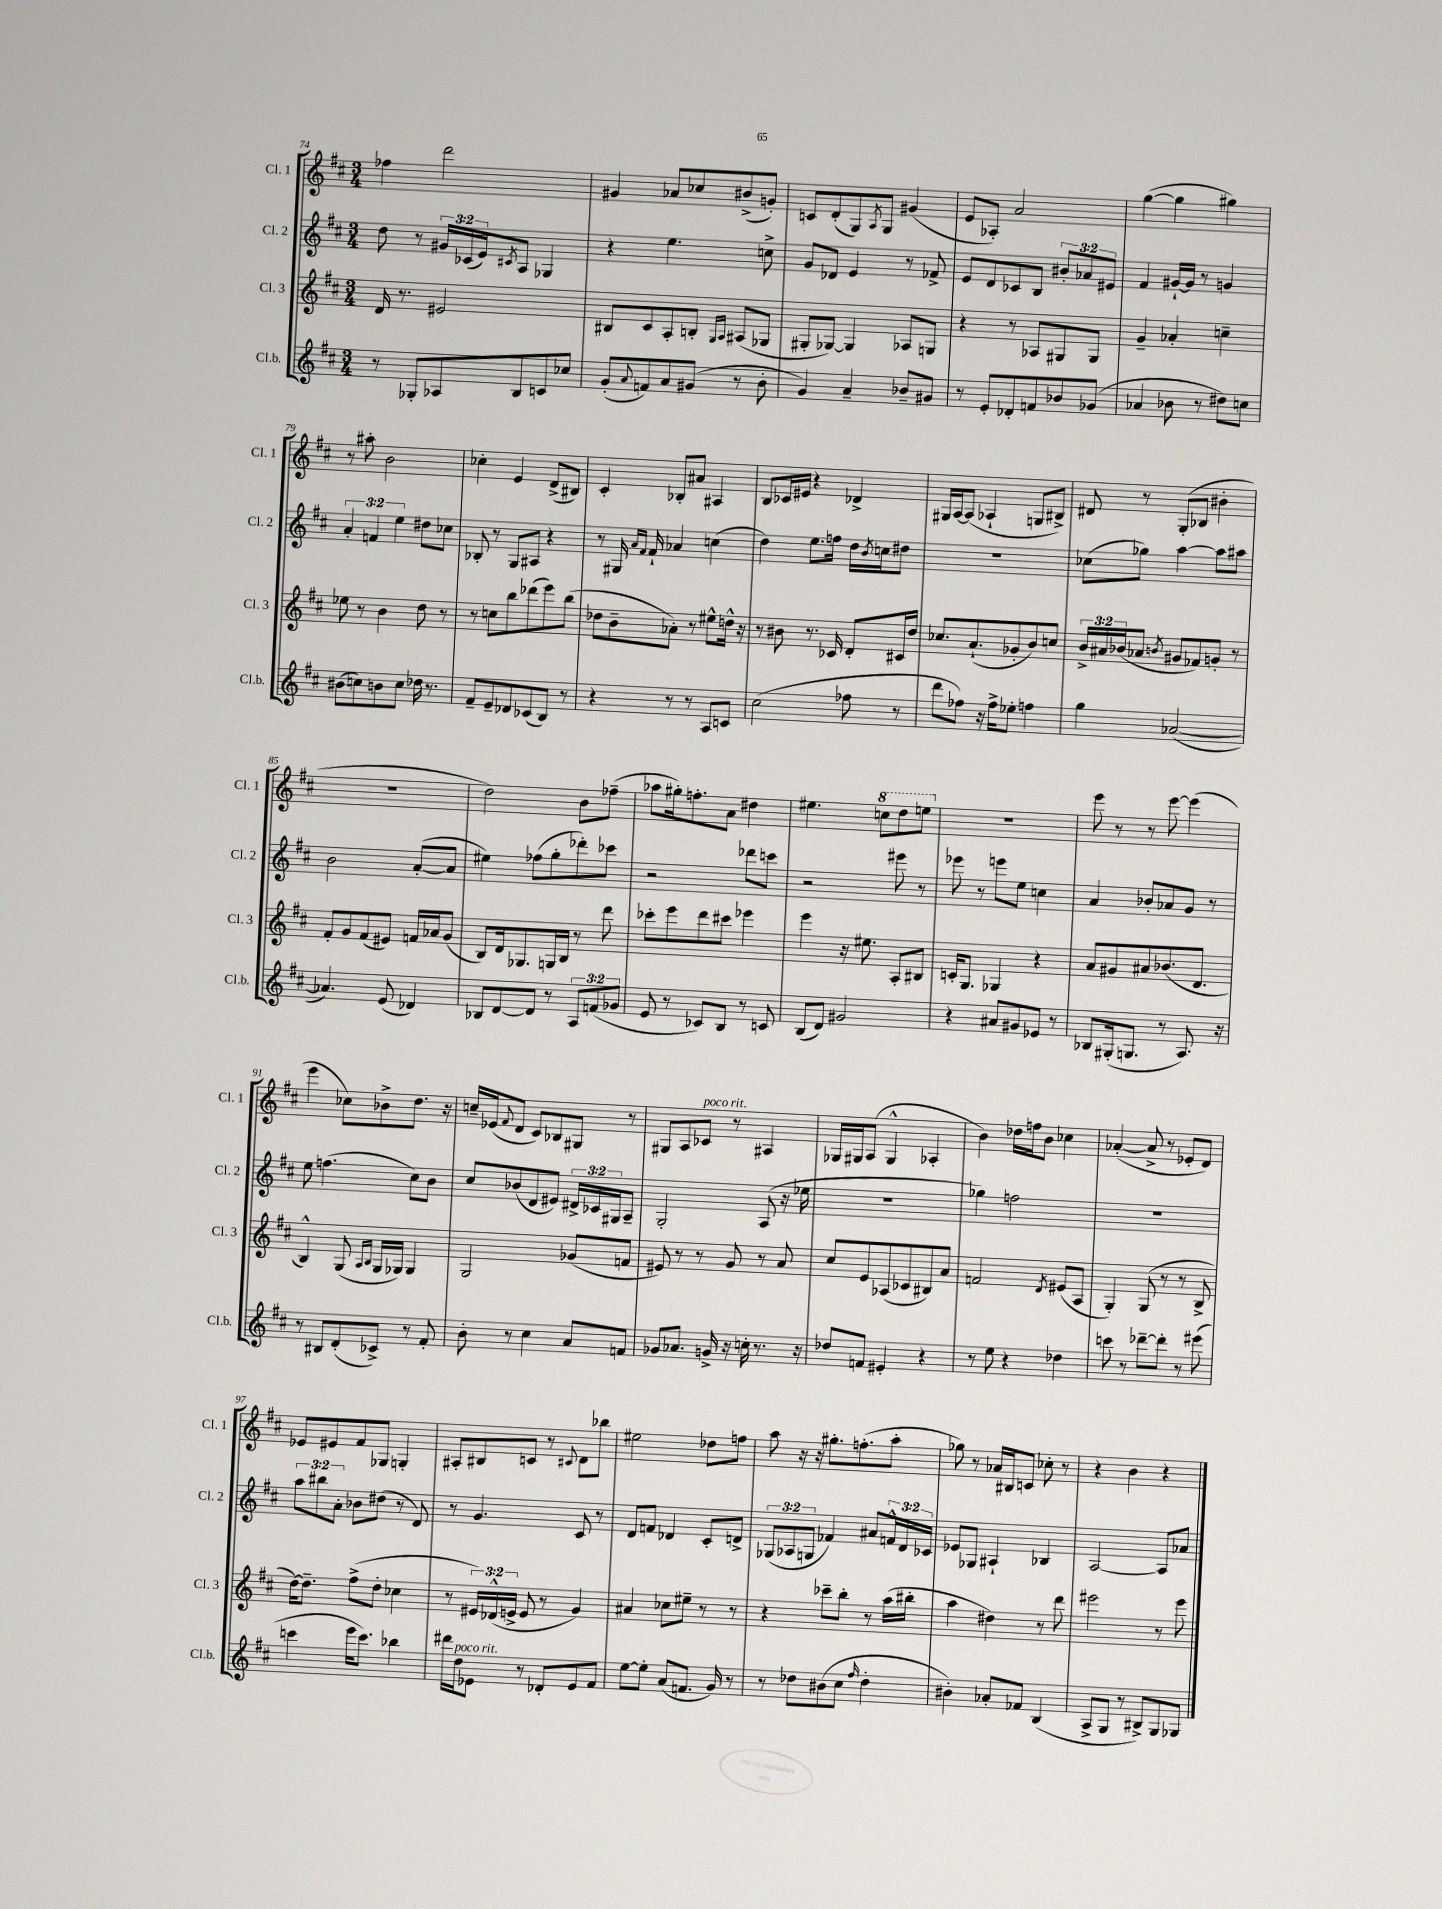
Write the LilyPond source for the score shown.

<<
\new StaffGroup <<
\new Staff = "s0" \with { instrumentName = "Cl. 1" shortInstrumentName = "Cl. 1" } {
    \clef treble \key d \major \numericTimeSignature \time 3/4
    fes''4 d'''2 |
    gis'4 aes'8 ces''8 bis'8->( g'8-.) |
    c'8 d'8-.( g8) \acciaccatura { a8 } g8 gis'4( |
    e'8 aes8-.) a'2 |
    g''4~( g''4 gis''4) |
    r8 ais''8-. b'2 |
    ces''4-. e'4 d'8->( bis8) |
    cis'4-. bes8-. ais'8 ais4 |
    b8 ces'16 eis'16 r4 des'4-> |
    gis16 a16~ a8( aes4-! g8 bis8->) |
    dis'8 r8 g8-.( bes8 bis'4-. |
    R2. |
    d''2) b'8 fes''8--( |
    aes''8 gis''16-.) f''8.-. a'8 dis''4 |
    eis''4. \ottava #1 c'''8 d'''8 e'''!8 \ottava #0 |
    R2. |
    e'''8 r8 r8 e'''8~ e'''4( |
    e'''4 ces''8) bes'8-> d''8. r16 |
    c''16-- ees'16( \appoggiatura { fis'8 } d'8 cis'8) bes8 gis8 r8 |
    gis8 a8 ces'8^\markup { \italic "poco rit." } r8 ais4 |
    ges16 gis16 a8( gis4-^ aes4-. |
    b'4) des''16 f''16 b'8 ces''4 |
    aes'4~-.( aes'8-> r8 ees'8-. d'8) |
    ees'8 eis'8 fis'8 ges8 g4-. |
    ais8-. bis8 c'8 r8 \appoggiatura { cis'8 } d'8 bes''8 |
    eis''2 des''8 f''8 |
    a''8 r16 r16 gis''8.-. f''8.-.( a''8-. |
    ges''8) r8 aes'16 bis16 c'8 ces''8-. r8 |
    r4 b'4 r4 \bar "|." |
}
\new Staff = "s1" \with { instrumentName = "Cl. 2" shortInstrumentName = "Cl. 2" } {
    \clef treble \key d \major \numericTimeSignature \time 3/4 \override Staff.TupletNumber.text = #tuplet-number::calc-fraction-text
    d''8 r8 \tuplet 3/2 { gis'16 ces'16( e'16) } \acciaccatura { cis'8 } a8 ges4 |
    r4 e''4. c''8-> |
    g'8 des'8 e'4 r8 fes'8-> |
    e'8 d'8 ces'8 b8 \tuplet 3/2 { bis'8-. aes'8 eis'8 } |
    fis'4 gis'16~-! gis'16 r8 g'4 |
    \tuplet 3/2 { a'4-. f'4 e''4 } dis''8 ces''8 |
    bes8-. r8 g8 ais8 r4 |
    r8 gis16 \grace { a'16 fis'16 } fis'16-! aes'4 c''4( |
    d''4) e''8. f''16 d''16 \acciaccatura { b'8 } c''16 dis''8 |
    R2. |
    ces''8( ges''8) a''4~ a''8 ais''8 |
    b'2 a'8~-.( a'8 |
    eis''4) fes''8( g''8-. des'''8-.) ces'''8 |
    r2 des'''8 c'''8 |
    r2 eis'''8 r8 |
    ees'''8 r8 e'''8 e''8 c''4 |
    a'4 bes'8-. aes'8 g'8 r8 |
    e''8 f''4.( cis''8) b'8 |
    cis''8 bes'8( d'8 eis'8) \tuplet 3/2 { dis'16-> ces'16 gis16 } a8-- |
    g2-. a8( r16 ees''16 |
    R2. |
    ges''4) f''2 |
    R2. |
    \tuplet 3/2 { a''8 bis''8 a'8-. } bes'8 dis''8( r8 d'8) |
    r8 g'4. cis'8 r8 |
    d'8 f'8 des'4 cis'8-. d'8-> |
    \tuplet 3/2 { ges8( aes8 g8 } fes'4) ais'8 \tuplet 3/2 { f'16-^ d'16 ces'16 } |
    ees'8 ges8 ais4-! bes4 |
    a2~ a8 aes'8 \bar "|." |
}
\new Staff = "s2" \with { instrumentName = "Cl. 3" shortInstrumentName = "Cl. 3" } {
    \clef treble \key d \major \numericTimeSignature \time 3/4 \override Staff.TupletNumber.text = #tuplet-number::calc-fraction-text
    d'16 r8. eis'2 |
    bis8 cis'8 a8-. b8-. \grace { g16 a16 } ais8( ges8 |
    gis8-. ges8~) ges4 aes8 g8 |
    r4 r8 aes8 gis8 gis8 |
    g'4-- aes'4-. c''4-- |
    ees''8 r8 b'4 d''8 r8 |
    r8 c''8 b''8 des'''8( e'''8) b''8( |
    des''8 b'8-- aes'8-.) r8 eis''8-^ d''16-^ r16 |
    r8 bis'8 r8. ces'16 d'8-. cis'16 d''16 |
    ces''8. a'8.-!( ges'8-. b'8) c''8 |
    \tuplet 3/2 { b'16-> ais'16 bes'16( } aes'8 \acciaccatura { b'8 } gis'8 fes'8) g'8-. r8 |
    fis'8-. g'8 fis'8( eis'8) f'16 aes'16 g'8( |
    b8) d'16 ges8. g16 b16 r8 d'''8 |
    ces'''8-. e'''8 d'''8 cis'''8 ees'''4 |
    e'''4 r16 eis''8. a8-. bis8 |
    c'16-. g8. ges4 r4 |
    a'8 gis'8 ais'8 bes'8.( d'8. |
    b4-^) g8( \grace { a16 b16 } g16 ges16) ges4 |
    g2 ges'8( f'8 |
    eis'8) r8 r8 g'8 r8 a'8 |
    cis''8 e'8 aes8( ces'8 bis8) a'8 |
    f'2 \acciaccatura { d'8 } eis'8( a8 |
    g4-.) g8( r8 r8 b8-> |
    d''16~) d''8.-- fis''8->( d''8-. ces''4 |
    r8 \tuplet 3/2 { eis'16) des'16-^( e'16-> } e'8 r8 g'4) |
    ais'4 ces''8 eis''8-- r8 r8 |
    r4 ces'''8-- b''8-. r8 a''16( bis''16-. |
    a''4 dis''4) r8 d'''8 |
    eis'''2 r8 eis'''8 \bar "|." |
}
\new Staff = "s3" \with { instrumentName = "Cl.b." shortInstrumentName = "Cl.b." } {
    \clef treble \key d \major \numericTimeSignature \time 3/4 \override Staff.TupletNumber.text = #tuplet-number::calc-fraction-text
    r8 ges8-. aes8 b8 c'8 ces''8 |
    g'8-.( \appoggiatura { a'8 } f'8) a'8 gis'8( r8 b'8-. |
    g'4) a'4-- bes'8-- gis'8 |
    r8 e'8-. des'8-. f'8 bes'8 ges'8( |
    aes'4 bes'8 r8 dis''8) c''8 |
    bis'8( c''8) b'8 c''8 des''16 r8. |
    fis'8-- e'8-- des'8 ces'8( b8) r8 |
    r4 r8 r8 a8 c'8 |
    cis''2( fes''8 r8 |
    d'''8 fes''8) r16 fes''16-> ees''8-. f''4 |
    g''4 aes'2~( |
    aes'4.) e'8( des'4) |
    bes8 d'8~ d'8 r8 \tuplet 3/2 { a8 f'8( ges'8 } |
    e'8 r8 ces'8) b8 r8 c'8 |
    b8( d'8) gis'2 |
    r4 ais'8 gis'8 ees'8 r8 |
    bes8 gis16-.( g8. r8 a8.) r16 |
    r8 bis8 d'8-.( ces'8->) r8 fis'8-. |
    b'8-. r8 cis''4 a'8 f'8 |
    ges'8 aes'8. g'16-> r16 c''16-. r8. r16 |
    des''8 f'8 eis'4-. r4 |
    r8 e''8 r4 des''4 |
    c'''8 r8 des'''8~-- des'''8-. r8 eis'''8( |
    c'''4 e'''16 c'''8.) bes''4 |
    dis'''16 d''16^\markup { \italic "poco rit." } ees'8 r8 des'8-. ees'8 fis'8 |
    e''8~ e''8-. a'8( f'8. g'16) r8 |
    r8 des''8 bis'8( cis''8 \grace { fis''16 } des''4-. |
    bis'4-.) aes'8-. fes'8 b4( |
    a8-> g8 r8 bis8->) g8 ges8 \bar "|." |
}
>>
>>
\layout { \context { \Score currentBarNumber = #74 } }
